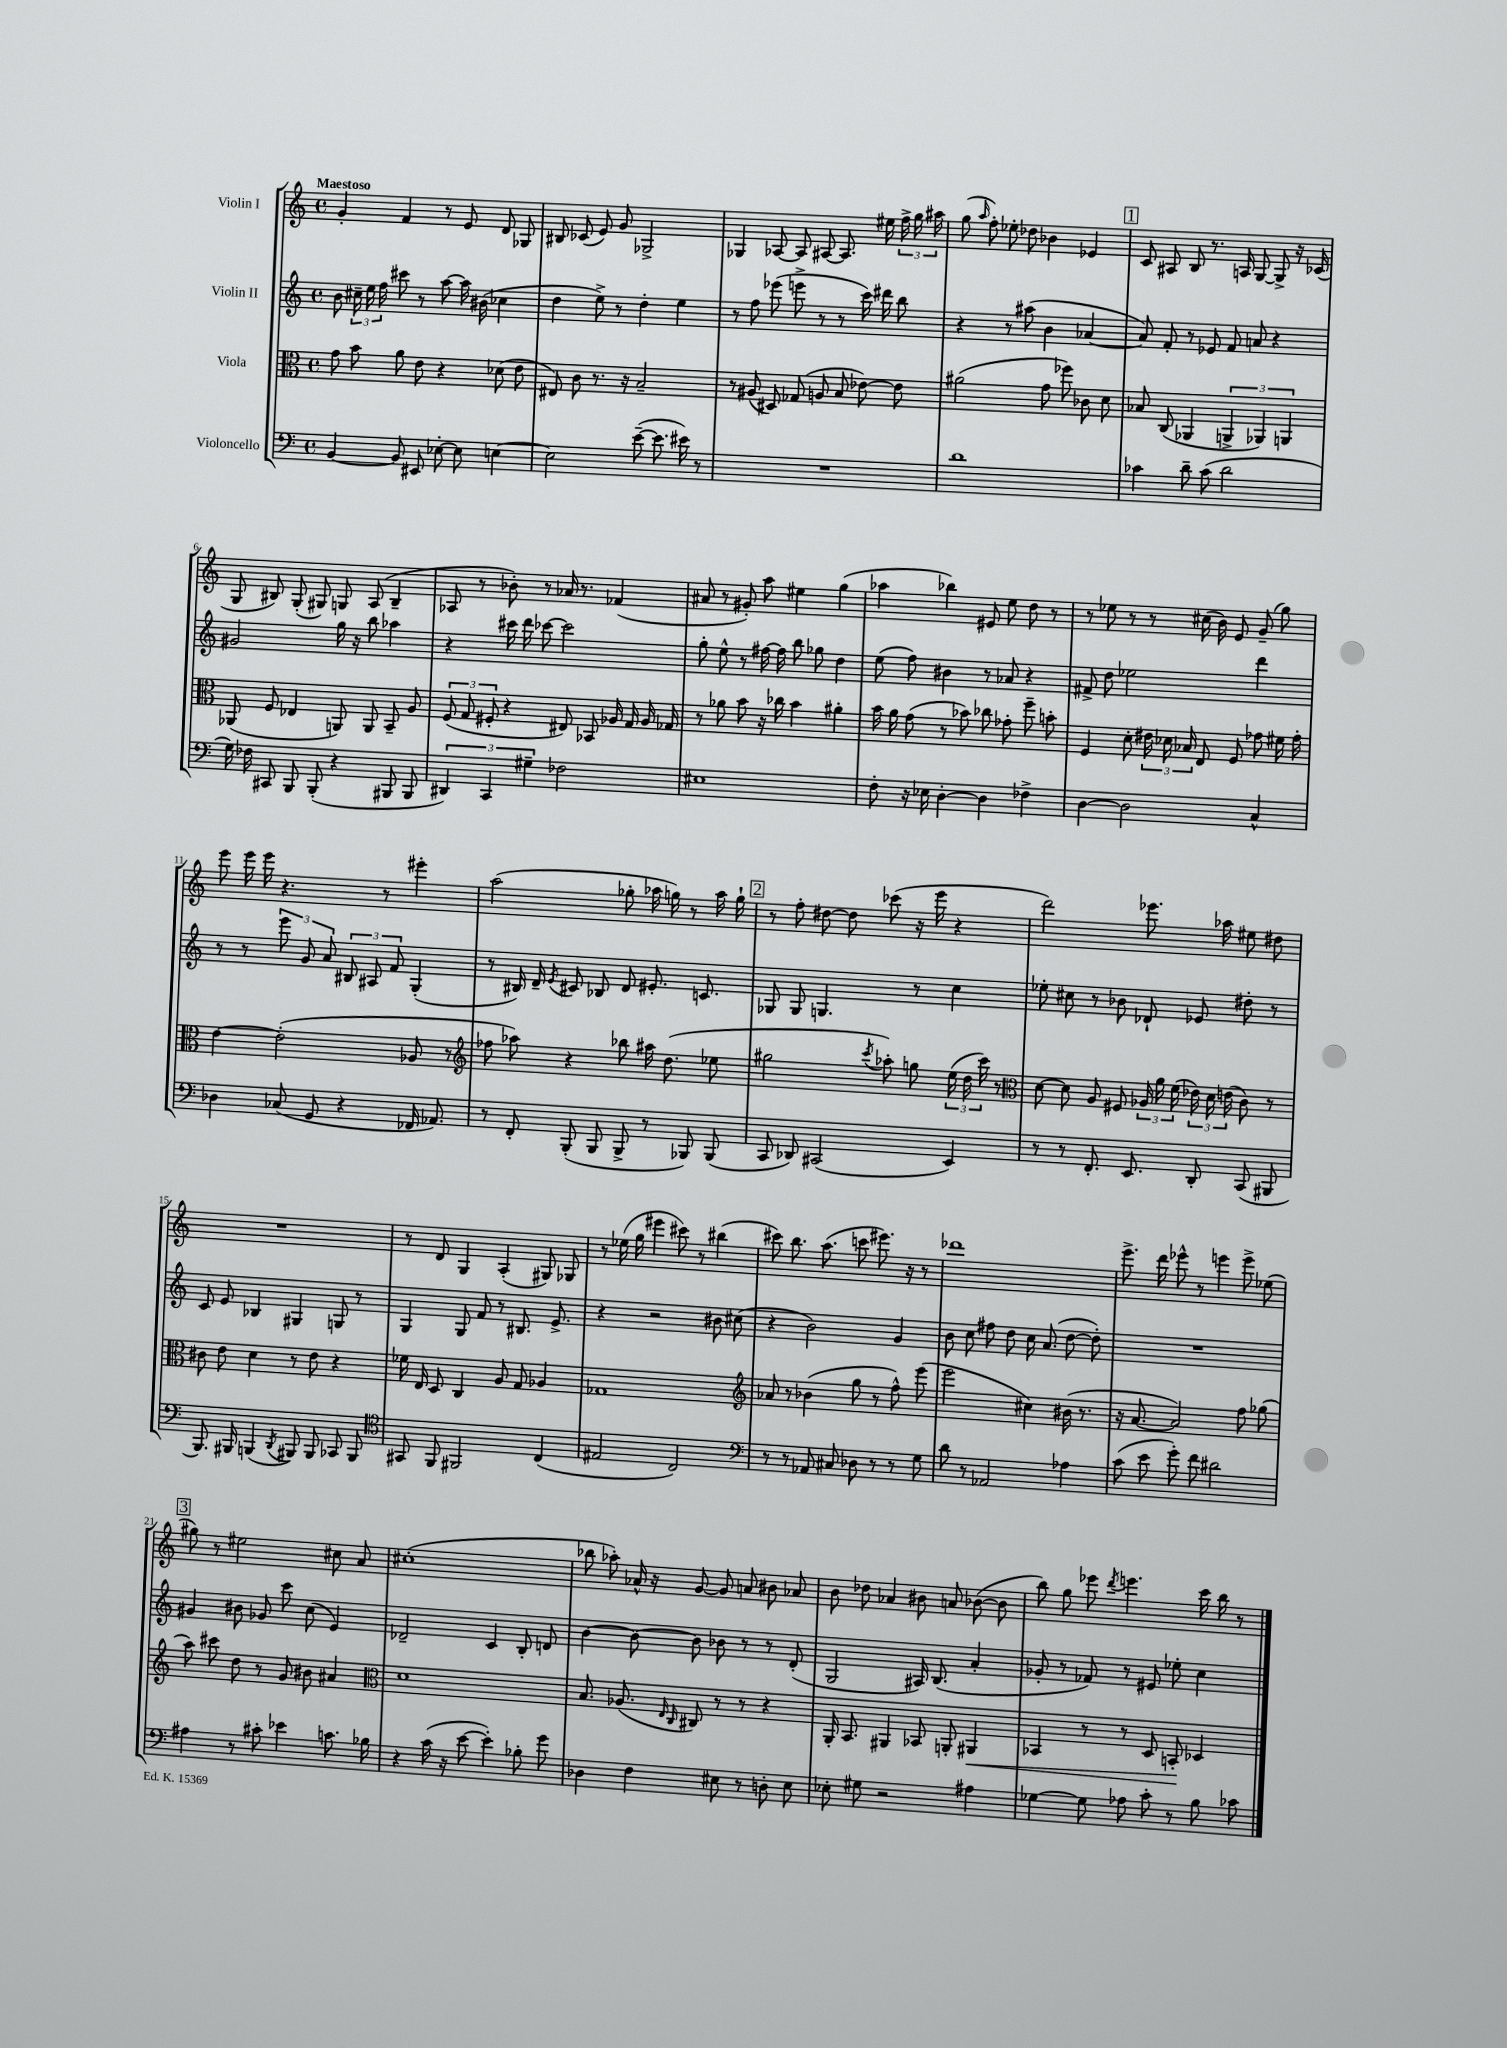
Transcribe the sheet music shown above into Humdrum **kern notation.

**kern	**kern	**dynam	**kern	**kern
*part4	*part3	*part3	*part2	*part1
*staff4	*staff3	*staff3	*staff2	*staff1
*I"Violoncello	*I"Viola	*	*I"Violin II	*I"Violin I
*clefF4	*clefC3	*	*clefG2	*clefG2
*k[]	*k[]	*	*k[]	*k[]
*M4/4	*M4/4	*	*M4/4	*M4/4
*met(c)	*met(c)	*	*met(c)	*met(c)
=1	=1	=1	=1	=1
!	!	!	!	!LO:TX:a:B:t=Maestoso
[4BB/	8g\	.	8b\	4g'/
.	8b\	.	24cc#X~\	.
.	.	.	24ee\	.
.	.	.	24ff\	.
8BB/]	8a\	.	8ccc#X\	4f/
8EE#X/	8e\	.	8r	.
[8E-X'\	4r	.	[8aa\	8r
8E-\]	.	.	16aa\]	8e/
.	.	.	(16b#X\	.
[4En\	(8d-X\	.	4cc-X\	8d/
.	8e\	.	.	8G-X/
=2	=2	=2	=2	=2
2E\]	8E#X/)	.	4dd\	8B#X/
.	8c\	.	.	(8c-X/
.	8.r	.	8ee^\)	8e/)
.	.	.	8r	8g/
.	16r	.	.	.
([8e~\	2B~/	.	4dd'\	2G-X^/
8.e\]	.	.	.	.
.	.	.	4ee\	.
16e#X\)	.	.	.	.
8r	.	.	.	.
=3	=3	=3	=3	=3
1r	8r	.	8r	4G-X/
.	(8A#X/	.	8ff\	.
.	8D#X/)	.	(8eee-X\	[8A-X/
.	(8G-X/	.	8eeen^\	8A-/]
.	8An/	.	8r	[8A#X/
.	8B/	.	8r	8.A#/]
.	[8e-X\)	.	16ccc\)	.
.	.	.	16ddd#X\	16ee#X\
.	8e-\]	.	8bb\	24ff^\
.	.	.	.	24gg\
.	.	.	.	24aa#X\
=4	=4	=4	=4	=4
1d	(2a#X\	.	4r	(8gg\
.	.	.	.	16qqaa/
.	.	.	.	8ff'\)
.	.	.	8r	8ee-X'\
.	.	.	(8aa#X\	8dd-X\
.	8g\	.	4b\	4b-X\
.	8ff-X\)	.	.	.
.	8c-X\	.	[4a-X/	4e-X/
.	8d\	.	.	.
!!LO:REH:place=s1:t=1
=5	=5	=5	=5	=5
4c-X\	8B-X/	.	8a-/])	8c/
.	(8C/	.	8f'/	8A#X/
8d~\	4AA-X/	.	8r	8B/
(8c-\	.	.	8e-X/	8.r
2d\	6AAn^/	.	8f/	.
.	.	.	.	16An/
.	.	.	8an/	[8G/
.	6AA-X/)	.	.	.
.	.	.	4r	8G^/]
.	6AAn/	.	.	.
.	.	.	.	16r
.	.	.	.	(16c-X/
!!LO:LB:g=z
=6	=6	=6	=6	=6
16G\)	(8AA-X/	.	2g#X/	8G/
16F-X\	.	.	.	.
8CC#X/	8F/	.	.	8B#X/)
8BBB/	4E-X/	.	.	(8G'/
(8BBB'/	.	.	.	8G#X/)
4r	8AAn/)	.	16gg\	8Gn/
.	.	.	16r	.
.	8AA/	.	8bb\	(8A/
8BBB#X/	8BB~/	.	4aa-X\	4B#~/
8BBB#/	8A/	.	.	.
=7	=7	=7	=7	=7
6DD#X/)	(12F/	.	4r	8A-X/
.	12G/	.	.	.
.	.	.	.	8r
6CC/	12F#X'/	.	.	.
.	4r	.	16ccc#X\	8b-X'\)
.	.	.	16ddd\	.
6G#X~\	.	.	.	.
.	.	.	[8ccc-X\	8r
2F-X\	8E#X/)	.	2ccc-\]	16a-X/
.	.	.	.	8.r
.	8BB-X/	.	.	.
.	16A-X/	.	.	(4f-X/
.	16G/	.	.	.
.	16A-/	.	.	.
.	16G-X/	.	.	.
=8	=8	=8	=8	=8
1E#X	8r	.	8gg'\	8a#X/
.	8a-X\	.	8ee^^\	8r
.	8b\	.	8r	8g#X'/)
.	16r	.	[16ff#X\	8aa\
.	16cc-X\	.	16ff#\]	.
.	4b\	.	8bb\	4ee#X\
.	.	.	8gg-X\	.
.	4a#X'\	.	4dd\	(4gg\
=9	=9	=9	=9	=9
8F'\	16b\	.	(8ee\	4aa-X\
.	16a\	.	.	.
16r	(8g\	.	8ff\)	.
16E-X\	.	.	.	.
[4D'\	8r	.	4b#X\	4bb-X\)
.	8b-X\)	.	.	.
4D\]	8cc-X\	.	8r	8e#X/
.	8g-X'\	.	8a-X/	8ee\
4F-X^\	8ff~\	.	4r	8dd\
.	8bn'\	.	.	8r
=10	=10	=10	=10	=10
[4D\	4F/	.	8f#X^/	8r
.	.	.	8dd\	8ee-X\
2D\]	8d'\	.	2ee-X\	8r
.	24e#X\	.	.	8r
.	24d-X\	.	.	.
.	24B-X/	.	.	.
.	8E/	.	.	(16cc#X\
.	.	.	.	16b\)
.	8F/	.	.	8e/
4C^^/	8g-X\	.	4ddd\	(8g~/
.	16f#X\	.	.	8gg\)
.	16g-'\	.	.	.
!!LO:LB:g=z
=11	=11	=11	=11	=11
4D-X\	[4e\	.	8r	8eee\
.	.	.	8r	16eee\
.	.	.	.	16eee\
(8C-X/	(2e'\]	.	12eee\	4.r
.	.	.	12g/	.
8GG/	.	.	.	.
.	.	.	12a/	.
4r	.	.	12B#X/	.
.	.	.	12A#X/	.
.	.	.	.	8r
.	.	.	12f/	.
16FF-X/	8A-X/	.	(4G'/	4eee#X'\
8.AA-X/)	.	.	.	.
.	8r	.	.	.
=12	=12	=12	=12	=12
*	*clefG2	*	*	*
8r	8ff-X\	.	8r	(2aa\
8FF'/	8aa-X\)	.	16B#X/)	.
.	.	.	16d~/	.
.	.	.	8qe/	.
(8BBB'/	4r	.	8c#X/	.
8BBB/	.	.	8B-X/	.
8BBB^/	8bb-X\	.	8d/	8gg-X'\
8r	16aa#X\	.	8.e#X'/	16aa-X\
.	(8.dd\	.	.	16ggn\)
8BBB-X/)	.	.	.	8r
.	.	.	8.cn/	.
(8BBB-/	8ee-X\	.	.	16aa-\
.	.	.	.	16gg`\
!!LO:REH:place=s1:t=2
=13	=13	=13	=13	=13
8CC/	2gg#X\	.	8G-X/	8r
8DD-X/)	.	.	8G-/	8ff'\
(2CC#X/	.	.	4.Gn/	[8dd#X\
.	.	.	.	8dd#\]
.	8qccc/	.	.	.
.	8aa-X'\)	.	.	(8ccc-X\
.	8ggn\	.	8r	16r
.	.	.	.	16eee\
4EE/)	(24ee\	.	4cc\	4r
.	24dd\	.	.	.
.	24ccc\)	.	.	.
.	8r	.	.	.
=14	=14	=14	=14	=14
*	*clefC3	*	*	*
8r	[8d\	.	8ee-X'\	2ddd\)
8r	8d\]	.	8cc#X\	.
8.FF'/	8A/	.	8r	.
.	8F#X/	.	8b-X\	.
8.EE/	.	.	.	.
.	24A-X/	.	8d-X`/	8.eee-X\
.	24a\	.	.	.
.	(24f\	.	.	.
8DD'/	24e-X\)	.	8e-X/	.
.	24d\	.	.	.
.	.	.	.	16aa-X\
.	(24en\	.	.	.
(8CC/	8c\)	.	8dd#X'\	8ee#X\
8BBB#X/	8r	.	8r	8dd#X\
!!LO:LB:g=z
=15	=15	=15	=15	=15
8.BBB/)	8c#X\	.	8c/	1r
.	8e\	.	8e/	.
16BBB#X/	.	.	.	.
(4BBBn/	4d\	.	4B-X/	.
8qDD/	.	.	.	.
8BBB#X/)	8r	.	4G#X/	.
8BBB#/	8e\	.	.	.
8CC-X/	4r	.	8Gn/	.
8BBB#/	.	.	8r	.
=16	=16	=16	=16	=16
*clefC4	*	*	*	*
8GG#X/	16f-X\	.	4G/	8r
.	16E/	.	.	.
8FF/	8D/	.	.	8d/
2FF#X/	4C/	.	8G/	4G/
.	.	.	8f/	.
.	8A/	.	8r	(4A'/
.	8G/	.	8.B#X/	.
(4C/	4A-X/	.	.	8G#X/)
.	.	.	8.e^/	.
.	.	.	.	8G-X/
=17	=17	=17	=17	=17
2E#X/	1G-X	.	4r	8r
.	.	.	.	(16ee-X\
.	.	.	.	16gg\
.	.	.	2r	4eee#X\
2C/)	.	.	.	8ccc#X\)
.	.	.	.	8r
.	.	.	8b#X\	(4bb#X\
.	.	.	(8cc#X\	.
=18	=18	=18	=18	=18
*clefF4	*clefG2	*	*	*
8r	8a-X/	.	4r	8ccc#X\)
8r	8r	.	.	8.bb\
8AA-X/	(4b-X\	.	2b\)	.
.	.	.	.	(8.aa\
8C#X/	.	.	.	.
8D-X\	8gg\	.	.	8cccn\
8r	8r	.	.	8.eee#X\)
8r	8ff^^\)	.	4g/	.
.	.	.	.	16r
8G\	(8eee\	.	.	8r
=19	=19	=19	=19	=19
8d\	2eee\	.	8b\	1ddd-X
8r	.	.	8cc\	.
2AA-X/	.	.	8ff#X\	.
.	.	.	8dd\	.
.	4cc#X\)	.	16cc\	.
.	.	.	(8.a/	.
4A-X\	(16b#X\	.	[8dd\	.
.	8.r	.	.	.
.	.	.	8dd'\])	.
=20	=20	=20	=20	=20
(8c\	16r	.	1r	8.eee^\
.	[8.a/	.	.	.
8e\	.	.	.	.
.	.	.	.	16ddd\
8g'\)	2a/])	.	.	8eee-X^^\
8f\	.	.	.	8r
2d#X\	.	.	.	4eeen\
.	8ff\	.	.	8eee^\
.	(8gg-X\	.	.	(8ee-X\
!!LO:LB:g=z
!!LO:REH:place=s1:t=3
=21	=21	=21	=21	=21
4A#X\	8aa\)	.	4g#X/	8gg#X\)
.	8ccc#X\	.	.	8r
8r	8dd\	.	8b#X\	2ee#X\
8c#X'\	8r	.	8g-X/	.
4e-X\	8g/	.	8ccc\	.
.	8b#X\	.	(8cc\	.
8.cn\	4a#X/	.	4e/)	8cc#X\
.	.	.	.	8a/
16B-X\	.	.	.	.
=22	=22	=22	=22	=22
*	*clefC3	*	*	*
4r	1d	.	2d-X~/	(1cc#X'
(16c\	.	.	.	.
16r	.	.	.	.
[8e\	.	.	.	.
4e'\])	.	.	4c/	.
8B-X'\	.	.	8B'/	.
8g\	.	.	8dn/	.
=23	=23	=23	=23	=23
4D-X\	8.B/	.	[4b\	8bb-X\
.	.	.	.	8aa-X'\)
.	(8.A-X/	.	.	.
4F\	.	.	8b\_	16a-X^^/
.	.	.	.	16r
.	16qqE/	.	.	.
.	16qqC/	.	.	.
.	8C#X/)	.	8b\]	[8g/
8E#X\	8r	.	8b-X\	8g/]
8r	8r	.	8r	8an/
8Dn'\	4r	.	8r	8b#X\
8E#\	.	.	(8d'/	8a-X/
=24	=24	=24	=24	=24
8E-X'\	16AA'/	.	2G/	8b\
.	8.BB/	.	.	.
8G#X\	.	.	.	8dd-X\
2r	4AA#X/	.	.	4a-X/
.	8BB-X/	.	16A#X/)	8b#X\
.	.	.	(8.B/	.
.	8AAn'/	.	.	8an/
!	!	!LO:HP:b	!	!
4A#X\	4AA#X/	<	4a'/	([8b-X\
.	.	.	.	8b-\]
=25	=25	=25	=25	=25
[4G-X\	4BB-X/	.	8g-X'/	8bb\)
.	.	.	8r	8gg\
8G-\]	8r	.	8f-X/)	8eee-X\
.	.	.	.	8qddd/
8A-X\	8r	.	8r	4.eeen\
8c'\	8D/	.	8e#X/	.
8r	8BBn'/	.	8ee-X'\	.
8B\	4D-X/	[	4cc\	16ccc\
.	.	.	.	16bb\
8c-X\	.	.	.	8r
==	==	==	==	==
*-	*-	*-	*-	*-
